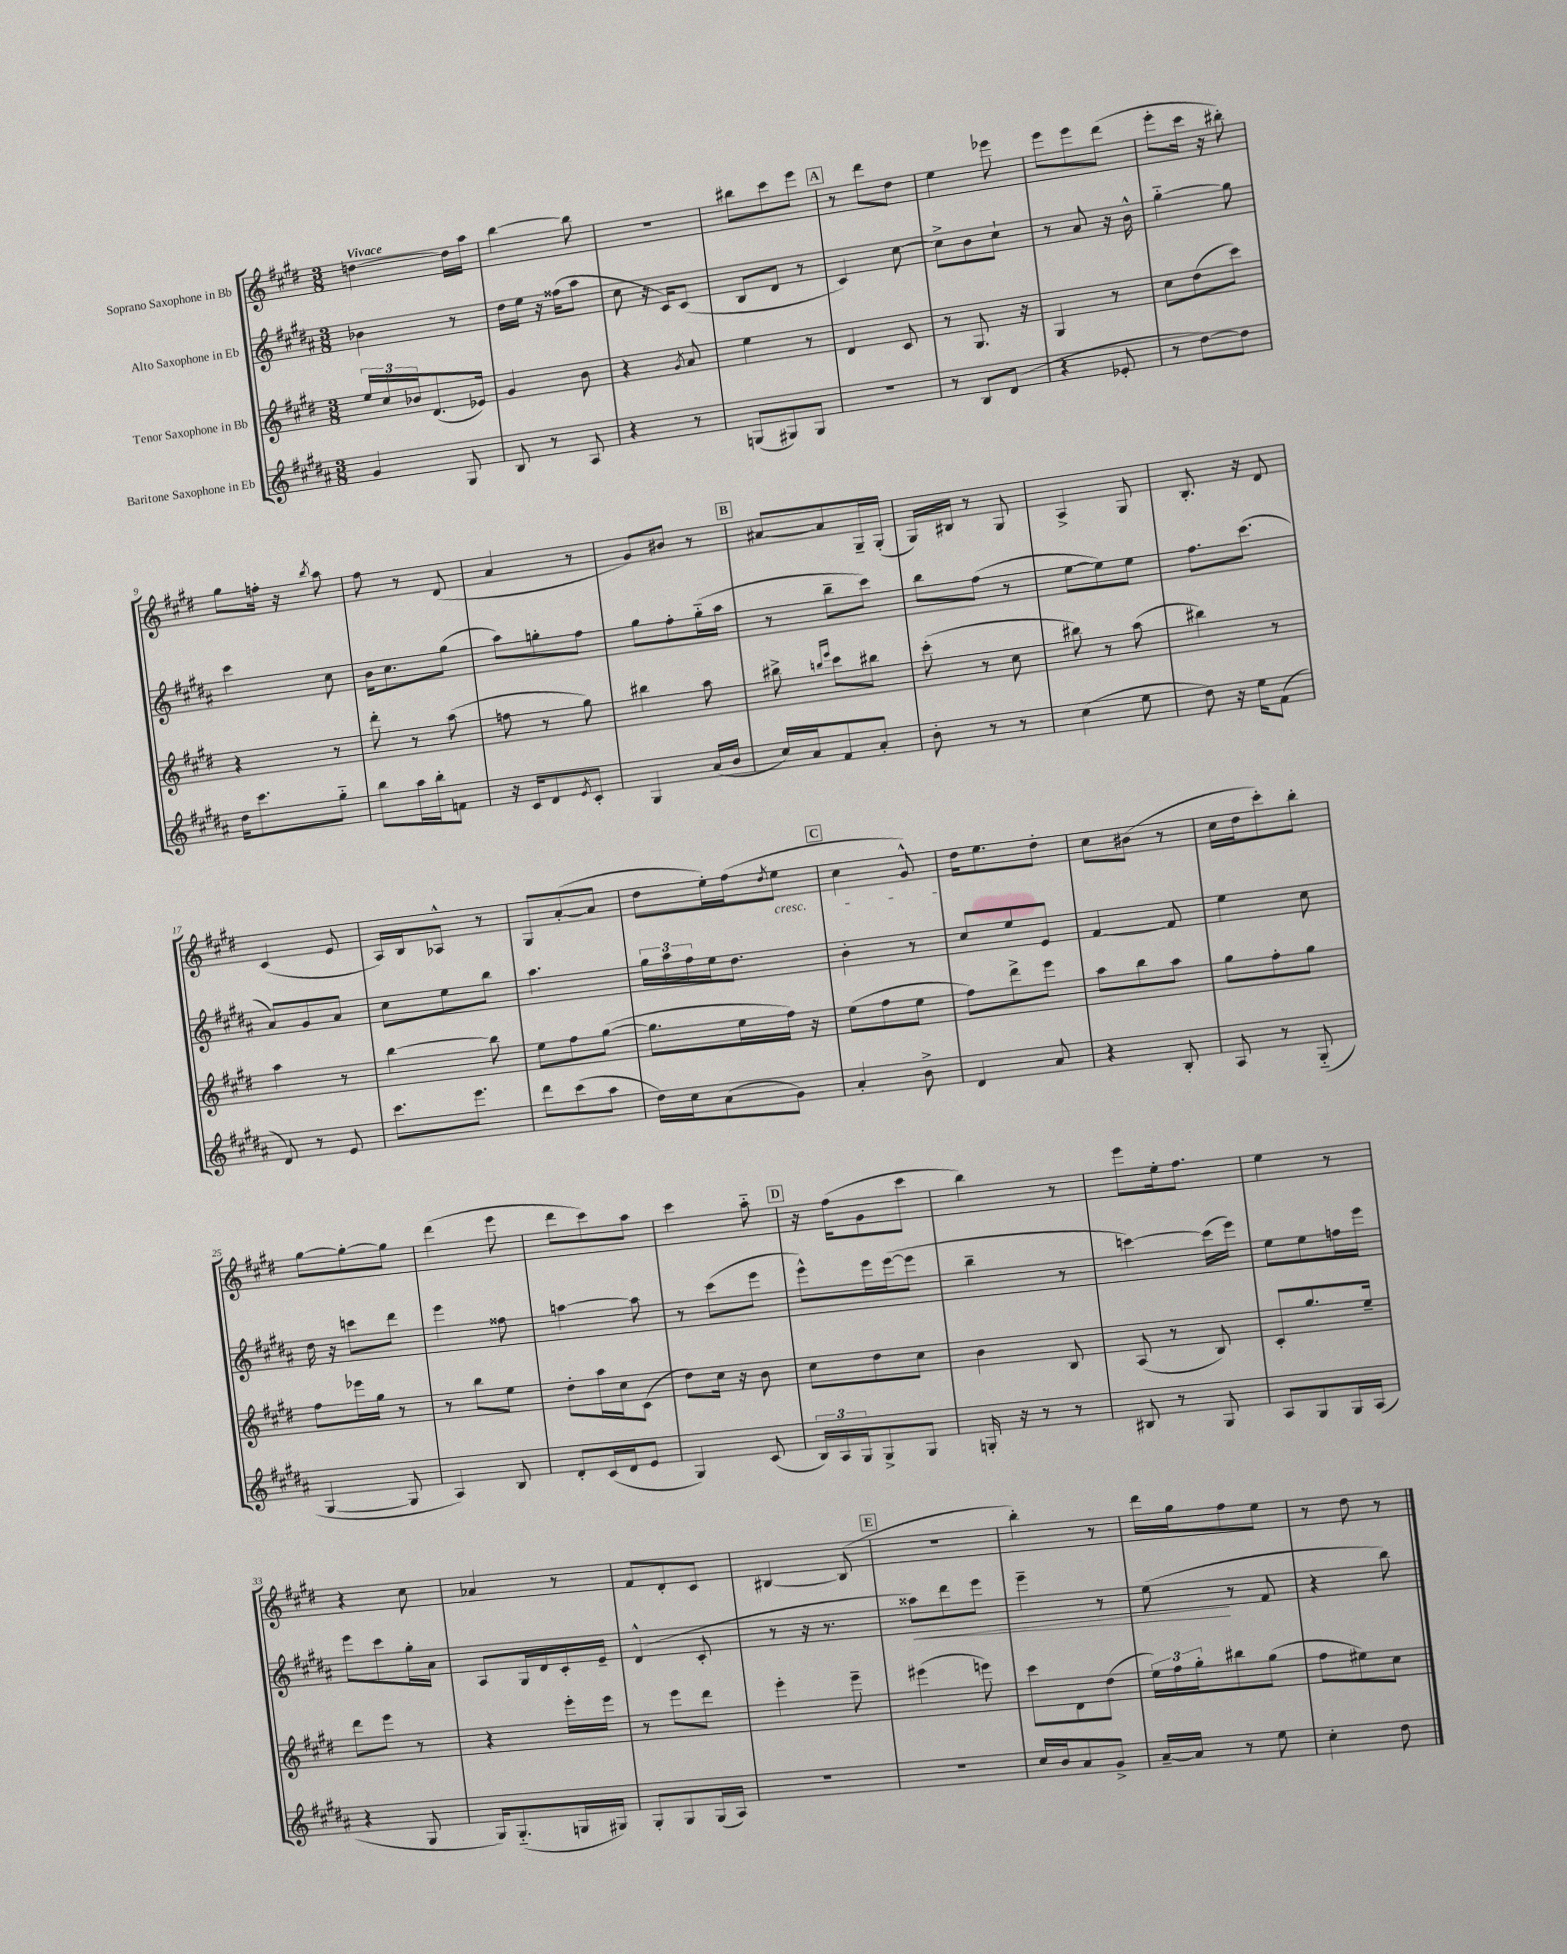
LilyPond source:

<<
\new StaffGroup <<
\new Staff = "s0" \with { instrumentName = "Soprano Saxophone in Bb" } {
    \clef treble \key e \major \numericTimeSignature \time 3/8 \tempo "Vivace"
    d''4~ d''16 a''16 |
    b''4~ b''8 |
    R4. |
    bis''8 cis'''8 e'''8 |
    \mark \markup { \box "A" } r8 dis'''8 dis''8 |
    e''4 ees'''8 |
    e'''8 e'''8 dis'''8( |
    e'''8-. cis'''16 r16 bis''8-.) |
    gis''8 f''16-. r16 \acciaccatura { b''8 } a''8 |
    fis''8 r8 dis'8( |
    a'4 r8 |
    gis'8) bis'8 r8 |
    \mark \markup { \box "B" } ais'8~ ais'8 gis16-- gis16-.( |
    gis16) bis16 r8 gis8 |
    a4-> gis8 |
    b8.-. r16 dis'8 |
    cis'4( e'8 |
    a16) b16 aes8-^ r8 |
    gis8 a'8~-.( a'8 |
    dis''8 e''16-.) fis''16( \acciaccatura { dis''8 } e''8\cresc |
    \mark \markup { \box "C" } cis''4 gis'8-^) |
    dis''16\! e''8. dis''8-. |
    cis''8 bis'8( r8 |
    cis''16 dis''16 cis'''8-.) b''8-. |
    gis''8~ gis''8~-. gis''8 |
    dis'''4( e'''8 |
    dis'''8 cis'''8) a''8 |
    cis'''4 a''8-_ |
    \mark \markup { \box "D" } r16 fis''16( gis'8 cis'''8 |
    b''4) r8 |
    e'''8 e''16-. fis''8. |
    e''4 r8 |
    r4 cis''8 |
    aes'4 r8 |
    fis'8 dis'8-. cis'8 |
    bis4~ bis8( |
    \mark \markup { \box "E" } R4. |
    b''4-.) r8 |
    dis'''16 gis''16 fis''8 e''8 |
    r8 dis''8 r8 \bar "|." |
}
\new Staff = "s1" \with { instrumentName = "Alto Saxophone in Eb" } {
    \clef treble \key b \major \numericTimeSignature \time 3/8
    bes'4 r8 |
    dis''16 e''16 r16 fisis''16( ais''8 |
    cis''8 r16 cis'16) cis'8( |
    b8 dis'8 r8 |
    \mark \markup { \box "A" } cis'4) cis''8~ |
    cis''8-> b'8 cis''8-! |
    r8 ais'8 r16 b'16-^ |
    gis''4~-_ gis''8 |
    cis'''4 cis''8 |
    b'16 cis''8. gis''8( |
    ais''8) g''8-. fis''8 |
    gis''8 fis''8-. gis''16-_( ais''16 |
    \mark \markup { \box "B" } r8 b''8-- cis'''8) |
    b''8 fis''8( r8 |
    e''8~ e''8) e''8 |
    fis''8. cis'''8.( |
    ais'8) gis'8 ais'8 |
    cis''8 e''8 b''8 |
    ais''4. |
    \tuplet 3/2 { gis''16 ais''16 fis''16 } e''16 dis''8. |
    \mark \markup { \box "C" } b'4-. r8 |
    cis''8 e''8 e'8 |
    fis'4~ fis'8 |
    e''4 cis''8 |
    dis''16 r16 c'''8 dis'''8 |
    e'''4 fisis''8 |
    a''4~ a''8 |
    r8 cis'''8( e'''8 |
    \mark \markup { \box "D" } e'''8-^) e'''16 e'''16~( e'''8 |
    b''4-- r8 |
    c'''4~) c'''16( e'''16) |
    e''8 e''8 f''16 e'''16 |
    e'''8 cis'''8 gis''16-. ais'16 |
    ais8 gis16 dis'16 cis'16-. e'16-- |
    dis'4-^( cis'8-. |
    r8 r16 r8. |
    \mark \markup { \box "E" } aisis''8\<) dis'''8 e'''8 |
    e'''4-- r8 |
    e''8\!( r8 fis'8 |
    r4 b''8) \bar "|." |
}
\new Staff = "s2" \with { instrumentName = "Tenor Saxophone in Bb" } {
    \clef treble \key e \major \numericTimeSignature \time 3/8
    \tuplet 3/2 { e''16 cis''16 bes'16 } dis'8.( ees'16) |
    gis'4 b'8 |
    r4 \acciaccatura { gis'8 } a'8 |
    e''4 r8 |
    \mark \markup { \box "A" } dis'4 cis'8 |
    r8 gis8. r16 |
    gis4 r8 |
    cis''8 dis''8( cis'''8) |
    r4 r8 |
    dis'''8-. r8 a''8( |
    f''8 r8 gis''8) |
    bis''4 a''8 |
    \mark \markup { \box "B" } bis''8-> \grace { b''16 e'''16 } cis'''8 bis''8 |
    cis'''8-.( r8 cis''8 |
    bis''8) r8 a''8( |
    bis''4) r8 |
    a''4 r8 |
    b''4~ b''8 |
    e''8 fis''8 gis''8~( |
    gis''8. e''16 fis''16) r16 |
    \mark \markup { \box "C" } e''8( fis''8 e''8 |
    fis''8) dis'''8-> e'''8 |
    a''8 b''8 a''8 |
    gis''8 fis''8-. gis''8 |
    fis''8 ees'''16 gis''16 r8 |
    r8 b''8 e''8 |
    dis''8-. a''16 cis''16 cis'8( |
    dis''8) cis''16 r16 b'8 |
    \mark \markup { \box "D" } cis''8 dis''8 cis''8 |
    b'4 b8 |
    a8( r8 b8) |
    cis'8-. gis''8. e''16-- |
    dis'''8 e'''8 r8 |
    r4 e'''16-. e'''16 |
    r8 e'''8 dis'''8 |
    e'''4-. e'''8-- |
    \mark \markup { \box "E" } eis'''4( e'''8) |
    cis'''8 dis'8 dis''8( |
    \tuplet 3/2 { e''16) fis''16 gis''16-. } bis''8 gis''8( |
    fis''8 eis''8) cis''8 \bar "|." |
}
\new Staff = "s3" \with { instrumentName = "Baritone Saxophone in Eb" } {
    \clef treble \key b \major \numericTimeSignature \time 3/8
    gis'4 gis8 |
    b8 r8 ais8 |
    r4 r8 |
    g8( gis8) gis8 |
    \mark \markup { \box "A" } R4. |
    r8 b8 dis'8( |
    r4 ees'8-. |
    r8 dis''8~) dis''8 |
    dis''16 cis'''8. gis''8-_ |
    b''8 ais''16 b''16-. f'8 |
    r16 cis'16 dis'8 \acciaccatura { e'8 } cis'8-. |
    gis4 ais'16( b'16 |
    \mark \markup { \box "B" } cis''16) ais'16 fis'8 ais'8-. |
    b'8-. r8 r8 |
    cis''4( e''8 |
    dis''8) r16 e''16 fis'8( |
    dis'8) r8 e'8 |
    cis'''8. e'''8. |
    dis'''8 cis'''8( ais''8 |
    dis''16) cis''16 ais'8( gis'8) |
    \mark \markup { \box "C" } ais'4-. b'8-> |
    dis'4 ais'8 |
    r4 b8-. |
    ais8 r8 gis8-_( |
    gis4~ gis8 |
    ais4) b8 |
    dis'8-. cis'16( dis'16 e'8 |
    gis4) cis'8( |
    \mark \markup { \box "D" } \tuplet 3/2 { b16) ais16 gis16 } gis8-> gis8 |
    g16-. r16 r8 r8 |
    bis8 r8 gis8 |
    ais8 gis8 gis16 ais16( |
    r4 gis8 |
    gis16) gis8.-_( g16 gis16) |
    gis8-. gis8 gis16( ais16) |
    R4. |
    \mark \markup { \box "E" } R4. |
    cis''16 b'16 ais'8 gis'8-> |
    ais'16~-- ais'16 r8 e''8 |
    cis''4-. dis''8 \bar "|." |
}
>>
>>
